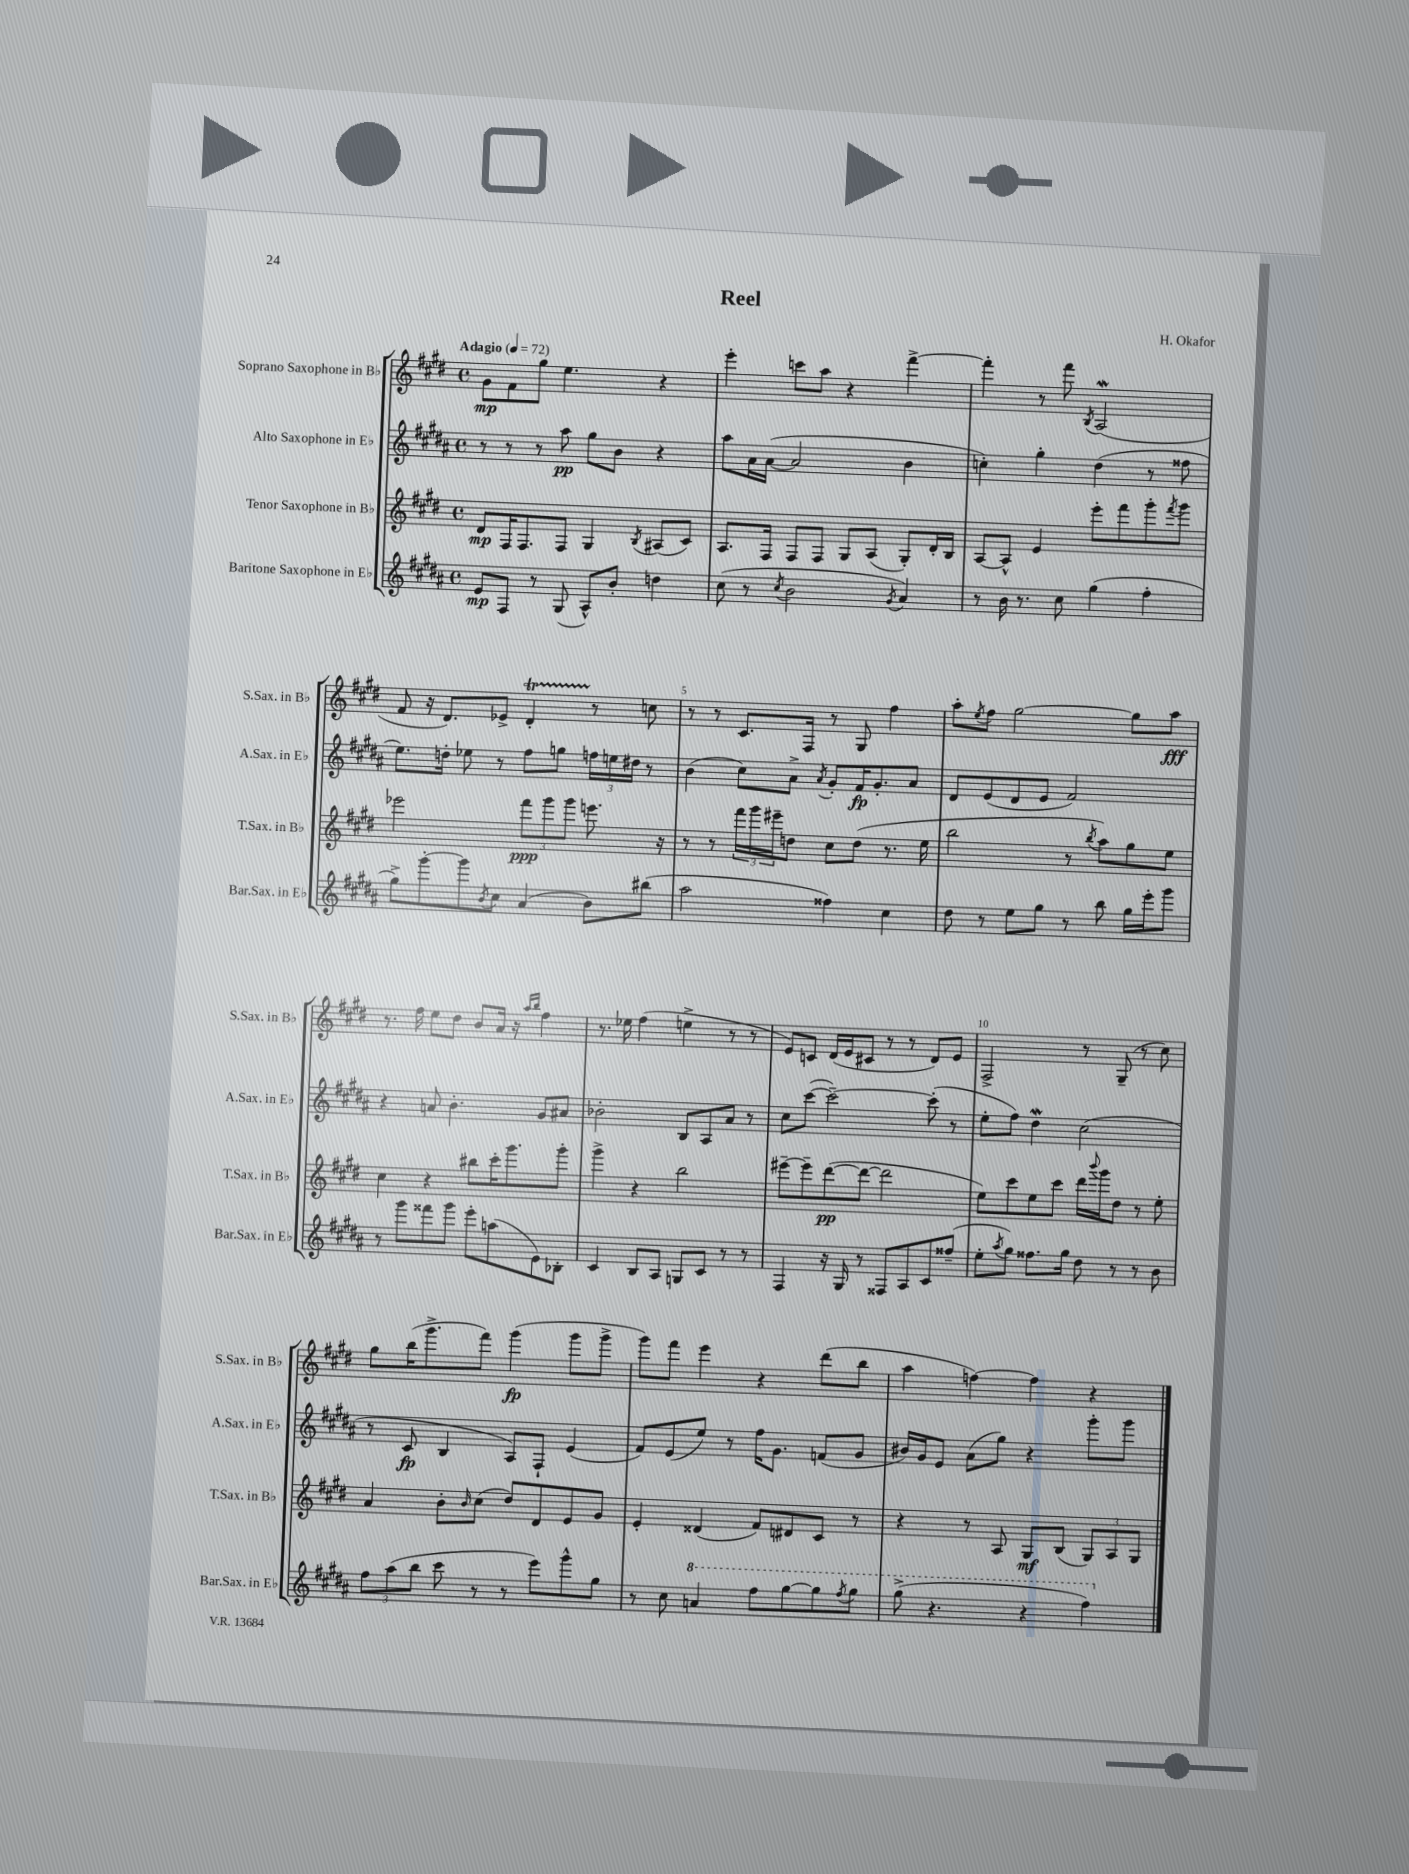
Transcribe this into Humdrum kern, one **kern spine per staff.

**kern	**kern	**kern	**kern
*staff4	*staff3	*staff2	*staff1
*clefG2	*clefG2	*clefG2	*clefG2
*k[f#c#g#d#a#]	*k[f#c#g#d#]	*k[f#c#g#d#a#]	*k[f#c#g#d#]
*M4/4	*M4/4	*M4/4	*M4/4
*met(c)	*met(c)	*met(c)	*met(c)
*MM72	*MM72	*MM72	*MM72
8e	8d#	8r	8g#
8F#	16F#	8r	8f#
.	8.F#	.	.
8r	.	8r	8gg#
(8G#	8F#	8aa#	4.ee
8A#^^)	4G#	8gg#	.
8b'	.	8b	.
.	8qB	.	.
4dd	(8A#	4r	4r
.	8c#)	.	.
=	=	=	=
(8cc#	8.A	8aa#	4eee'
8r	.	16a#	.
.	16F#	([16a#	.
8qcc#	.	.	.
2b	8F#	2a#]	8ccc
.	8F#	.	8aa
.	8G#	.	4r
.	(8A	.	.
8qg#	.	.	.
4a#)	8G#')	4b	[4fff#^
.	16d#'	.	.
.	16B	.	.
=	=	=	=
8r	[8A	4cc')	4fff#']
16b	8A^^]	.	.
8.r	.	.	.
.	4e	4gg#'	8r
8cc#	.	.	8fff#
.	.	.	8qB
(4gg#	8eee'	(4dd#	(2A
.	8fff#	.	.
4ff#'	8ggg#'	8r	.
.	8qfff#	.	.
.	8ggg#	8ff##	.
=	=	=	=
8gg#^)	2eee-	8.ee)	8f#
[8ggg#'	.	.	16r
.	.	16dd'	8.d#)
8ggg#]	.	8ee-	.
8qb	.	.	.
8cc#	.	8r	8e-^
(4a#	12fff#	8ff#	4d#'
.	12ggg#	.	.
.	.	8gg	.
.	12ggg#	.	.
8b)	8.eee	24ff	8r
.	.	24ee	.
.	.	24dd#	.
(8bb#	.	8r	8cc
.	16r	.	.
=	=	=	=
2aa#	8r	(4b	8r
.	8r	.	8r
.	24fff#	8cc#)	8.c#
.	24ggg#	.	.
.	24eee#~	.	.
.	8dd	8a#^	.
.	.	.	16F#
.	.	8qa#	.
4ff##)	8cc#	8g#'	8r
.	(8dd	16f#	8G#
.	.	8.g#'	.
4cc#	8.r	.	4ff#
.	.	8a#	.
.	16ee	.	.
=	=	=	=
8dd#	2bb	8d#	8aa'
.	.	.	8qee
8r	.	(8e	8ff#
8ee	.	8d#	[2gg#
8gg#	.	8e	.
8r	8r	2f#)	.
.	8qbb	.	.
8bb	8aa)	.	.
16gg#	8gg#	.	8gg#]
16eee'	.	.	.
8ggg#	8ee	.	8aa
=	=	=	=
8r	4cc#	4r	8.r
8ggg#	.	.	.
.	.	.	16ff#
8fff##	4r	8a	8ee
8ggg#	.	4.b'	8dd#
8eee'	8bb#	.	8b
(8aa	16ccc#'	.	16a
.	8.ggg#	.	16r
.	.	.	16qqaa
.	.	.	16qqbb
8e)	.	8g#	4ff#
8B-'	8ggg#'	8a#	.
=	=	=	=
4c#	4ggg#^	2b-'	8.r
.	.	.	16ee-
8B	4r	.	(4ff#
8A#	.	.	.
8G	2bb	8B	4ee^
8c#	.	8A#	.
8r	.	8a#	8r
8r	.	8r	8r
=	=	=	=
4F#	[8eee#~	8cc#	8e)
.	8eee#~]	([8ccc#	8c
16r	([8ddd#	2ccc#~_)	(16d#
16G#	.	.	16e
8r	8ddd#_	.	8c#
8F##	2ddd#]	.	8r
8A#	.	.	8r
8c#	.	(8ccc#']	8d#)
(8ff##~	.	8r	8e
=	=	=	=
8ee'	8ee)	8ee'	2F#^
8qaa#	.	.	.
8gg#)	8ccc#	8ff#)	.
8.ff##	8ee	4dd#	.
.	8ccc#	.	.
16gg#	.	.	.
8dd#	16ddd#	(2cc#	8r
.	8qqbbb	.	.
.	16ggg#	.	.
8r	8dd#	.	(8G#~
8r	8r	.	8r
8b	8ee'	.	8cc#)
=	=	=	=
12ff#	4a	8r	8gg#
(12aa#	.	.	.
.	.	8c#	(16bb
12bb	.	.	.
.	.	.	8.ggg#^
8ccc#	8b'	4B	.
.	16qqb	.	.
8r	(8cc#	.	8fff#)
8r	8dd#)	8A#)	(4ggg#
8eee)	8d#	8F#`	.
8ggg#^^	8e	(4e	8ggg#
8gg#	8g#	.	8ggg#^
=	=	=	=
8r	4e'	8f#)	8ggg#)
8cc#	.	(8e	8fff#
4aa	(4d##	8ee)	4eee
.	.	8r	.
8fff#	8f#)	16ff#	4r
.	.	8.g#	.
[8ggg#	8d#	.	.
8ggg#]	8c#	(8f	(8ddd#
8qfff#	.	.	.
8ggg#	8r	8g#	8bb
=	=	=	=
(8ggg#^	4r	16b#)	4aa
.	.	16g#	.
4.r	.	8e	.
.	8r	(8a#	[4ff)
.	8A	8gg#)	.
4r	8G#	4r	4ff]
.	(8B	.	.
4fff#)	12G#)	8ggg#'	4r
.	12A	.	.
.	.	8ggg#	.
.	12G#	.	.
==	==	==	==
*-	*-	*-	*-
